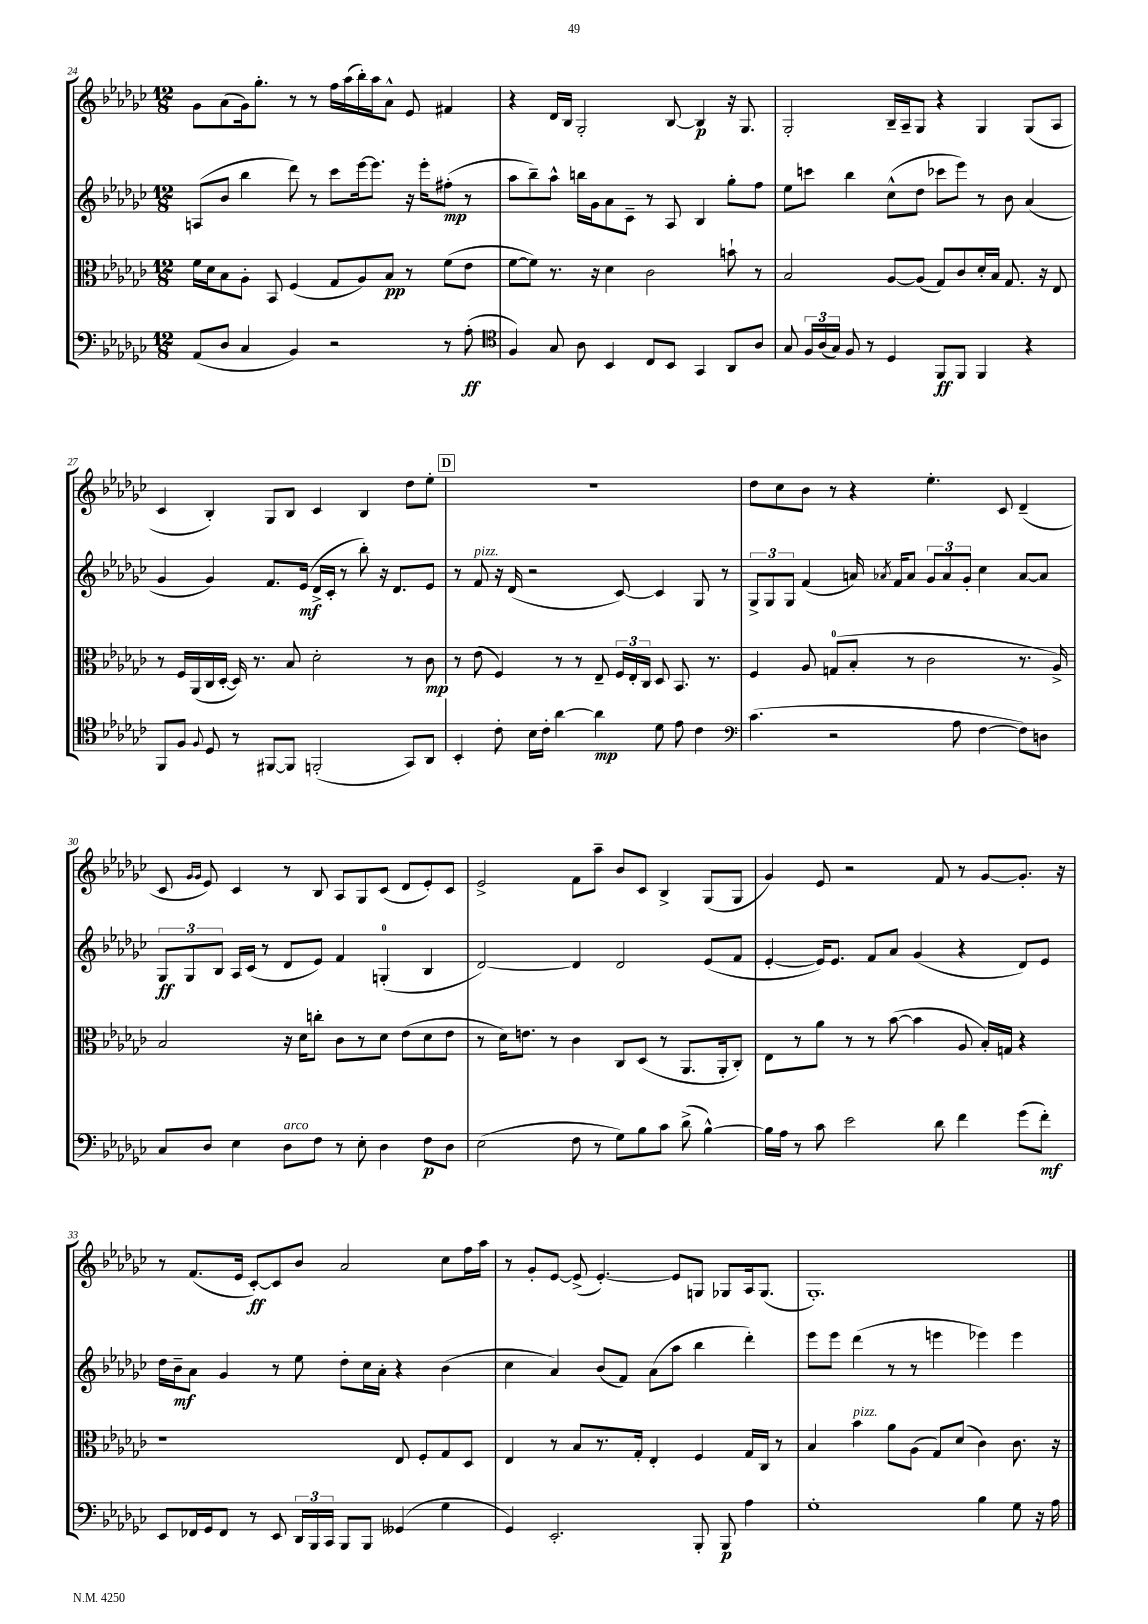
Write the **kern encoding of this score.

**kern	**kern	**kern	**kern
*staff4	*staff3	*staff2	*staff1
*clefF4	*clefC3	*clefG2	*clefG2
*k[b-e-a-d-g-c-]	*k[b-e-a-d-g-c-]	*k[b-e-a-d-g-c-]	*k[b-e-a-d-g-c-]
*M12/8	*M12/8	*M12/8	*M12/8
(8AA-	16f	(8A	8g-
.	16d-	.	.
8D-	8B-	8b-	(8a-
4C-	8A-'	4bb-	16g-)
.	.	.	8.gg-'
.	8BB-	.	.
4BB-)	(4F	8ddd-)	8r
.	.	8r	8r
2r	8G-	8ccc-	16ff
.	.	.	(16aa-
.	8A-)	[16eee-	16bb-')
.	.	8.eee-]	16aa-
.	8B-	.	8a-^^
.	8r	16r	8e-
.	.	16eee-'	.
8r	(8f	(8ff#'	4f#
(8A-'	8e-	8r	.
=	=	=	=
*clefC4	*	*	*
4F)	[8f	8aa-	4r
.	8f])	8bb-~)	.
8G-	8.r	8aa-^^	16d-
.	.	.	16B-
8A-	.	16bb	2G-'
.	16r	16g-	.
4BB-	4d-	8a-	.
.	.	8c-~	.
8C-	2c-	8r	.
8BB-	.	8A-	[8B-
4GG-	.	4B-	4B-]
8AA-	8b`	8gg-'	16r
.	.	.	8.G-
8A-	8r	8ff	.
=	=	=	=
8G-	2B-	8ee-	2G-'
24F	.	8ccc	.
(24A-	.	.	.
24G-)	.	.	.
8F	.	4bb-	.
8r	.	.	.
4D-	[8A-	(8cc-^^	16B-~
.	.	.	16A-~
.	(8A-]	8dd-	8G-
8FF	8G-)	8ccc-	4r
8FF	8c-	8eee-)	.
4FF	16d-'	8r	4G-
.	16B-	.	.
.	8.G-	8b-	.
4r	.	(4a-	(8G-
.	16r	.	.
.	8E-	.	8A-
=	=	=	=
8FF	8r	4g-	4c-
8F	16F	.	.
.	(16AA-	.	.
8qqF	.	.	.
8D-	16C-	4g-)	4B-')
.	[16D-'	.	.
8r	16D-])	.	.
.	8.r	.	.
[8FF#	.	8.f	8G-
8FF#]	8B-	.	8B-
.	.	(16e-	.
(2FF'	2d-'	16d-^	4c-
.	.	16c-'	.
.	.	8r	.
.	.	8bb-')	4B-
.	.	16r	.
.	.	8.d-	.
8GG-)	8r	.	8dd-
8AA-	8c-	8e-	8ee-'
=	=	=	=
4BB-'	8r	8r	1.r
.	(8e-	8f	.
8c-'	4F)	16r	.
.	.	(16d-	.
16B-	.	2r	.
16c-'	.	.	.
[4a-	8r	.	.
.	8r	.	.
4a-]	8E-~	.	.
.	24F	[8c-)	.
.	24E-'	.	.
.	24C-	.	.
8d-	8D-	4c-]	.
8e-	8.BB-	.	.
4c-	.	8G-	.
.	8.r	.	.
.	.	8r	.
=	=	=	=
*clefF4	*	*	*
(4.c-	4F	12G-^	8dd-
.	.	12G-	.
.	.	.	8cc-
.	.	12G-	.
.	8A-	(4f	8b-
2r	(8G	.	8r
.	8B-'	16a)	4r
.	.	8qa-	.
.	.	16f	.
.	8r	8a-	.
.	2c-	12g-	4.ee-'
.	.	12a-	.
8A-	.	.	.
.	.	12g-'	.
[4F	.	4cc-	.
.	.	.	8c-
8F])	8.r	[8a-	(4d-~
8D	.	8a-]	.
.	16A-^)	.	.
=	=	=	=
8C-	2B-	12G-	8c-
.	.	12G-	.
.	.	.	16qqg-
.	.	.	16qqg-
8D-	.	.	8e-)
.	.	12B-	.
4E-	.	16A-	4c-
.	.	(16c-	.
.	.	8r	.
8D-	16r	8d-	8r
.	16d-	.	.
8F	8cc'	8e-)	8B-
8r	8c-	4f	8A-
8E-'	8r	.	8G-
4D-	8d-	(4G'	(8c-
.	(8e-	.	8d-
8F	8d-	4B-	8e-')
8D-	8e-	.	8c-
=	=	=	=
(2E-	8r	[2d-)	2e-^
.	16d-)	.	.
.	8.e	.	.
.	8r	.	.
8F	4c-	4d-]	8f
8r	.	.	8aa-~
8G-)	8C-	2d-	8b-
8B-	(8D-	.	8c-
8c-	8r	.	4B-^
(8d-^	8.AA-	.	.
[4B-^^)	.	(8e-	(8G-
.	16AA-'	.	.
.	8C-')	8f	8G-
=	=	=	=
16B-]	8E-	[4e-'	4g-)
16A-	.	.	.
8r	8r	.	.
8c-	8a-	16e-])	8e-
.	.	8.e-	.
2e-	8r	.	2r
.	8r	8f	.
.	([8b-	8a-	.
.	4b-]	(4g-	.
8d-	.	.	8f
4f	8A-	4r	8r
.	16B-')	.	[8g-
.	16G	.	.
(8g-	4r	8d-)	8.g-']
8f')	.	8e-	.
.	.	.	16r
=	=	=	=
8EE-	1r	16dd-	8r
.	.	16b-~	.
16FF-	.	8a-	(8.f
16GG-	.	.	.
8FF-	.	4g-	.
.	.	.	16e-
8r	.	.	[8c-')
8EE-	.	8r	8c-]
24DD-	.	8ee-	8b-
24BBB-	.	.	.
24CC-	.	.	.
8BBB-	.	8dd-'	2a-
8BBB-	.	16cc-	.
.	.	16a-'	.
(4GG--	8E-	4r	.
.	8F'	.	.
4G-	8G-	(4b-	8cc-
.	8D-	.	16ff
.	.	.	16aa-
=	=	=	=
4GG-)	4E-	4cc-	8r
.	.	.	8g-'
2.EE-'	8r	4a-)	[8e-
.	8B-	.	(8e-^]
.	8.r	(8b-	[4.e-')
.	.	8f)	.
.	16G-'	.	.
.	4E-'	(8a-	.
.	.	8aa-	8e-]
8BBB-'	4F	4bb-	8G
8BBB-	.	.	8G-
4A-	16G-	4ddd-')	16A-
.	16C-	.	(8.G-
.	8r	.	.
=	=	=	=
1G-'	4B-	8eee-	1.G-')
.	.	8eee-	.
.	4b-	(4ddd-	.
.	8a-	8r	.
.	(8A-	8r	.
.	8G-)	4eee	.
.	(8d-	.	.
4B-	4c-)	4eee-)	.
8G-	8.c-	4eee-	.
16r	.	.	.
16A-	16r	.	.
==	==	==	==
*-	*-	*-	*-
